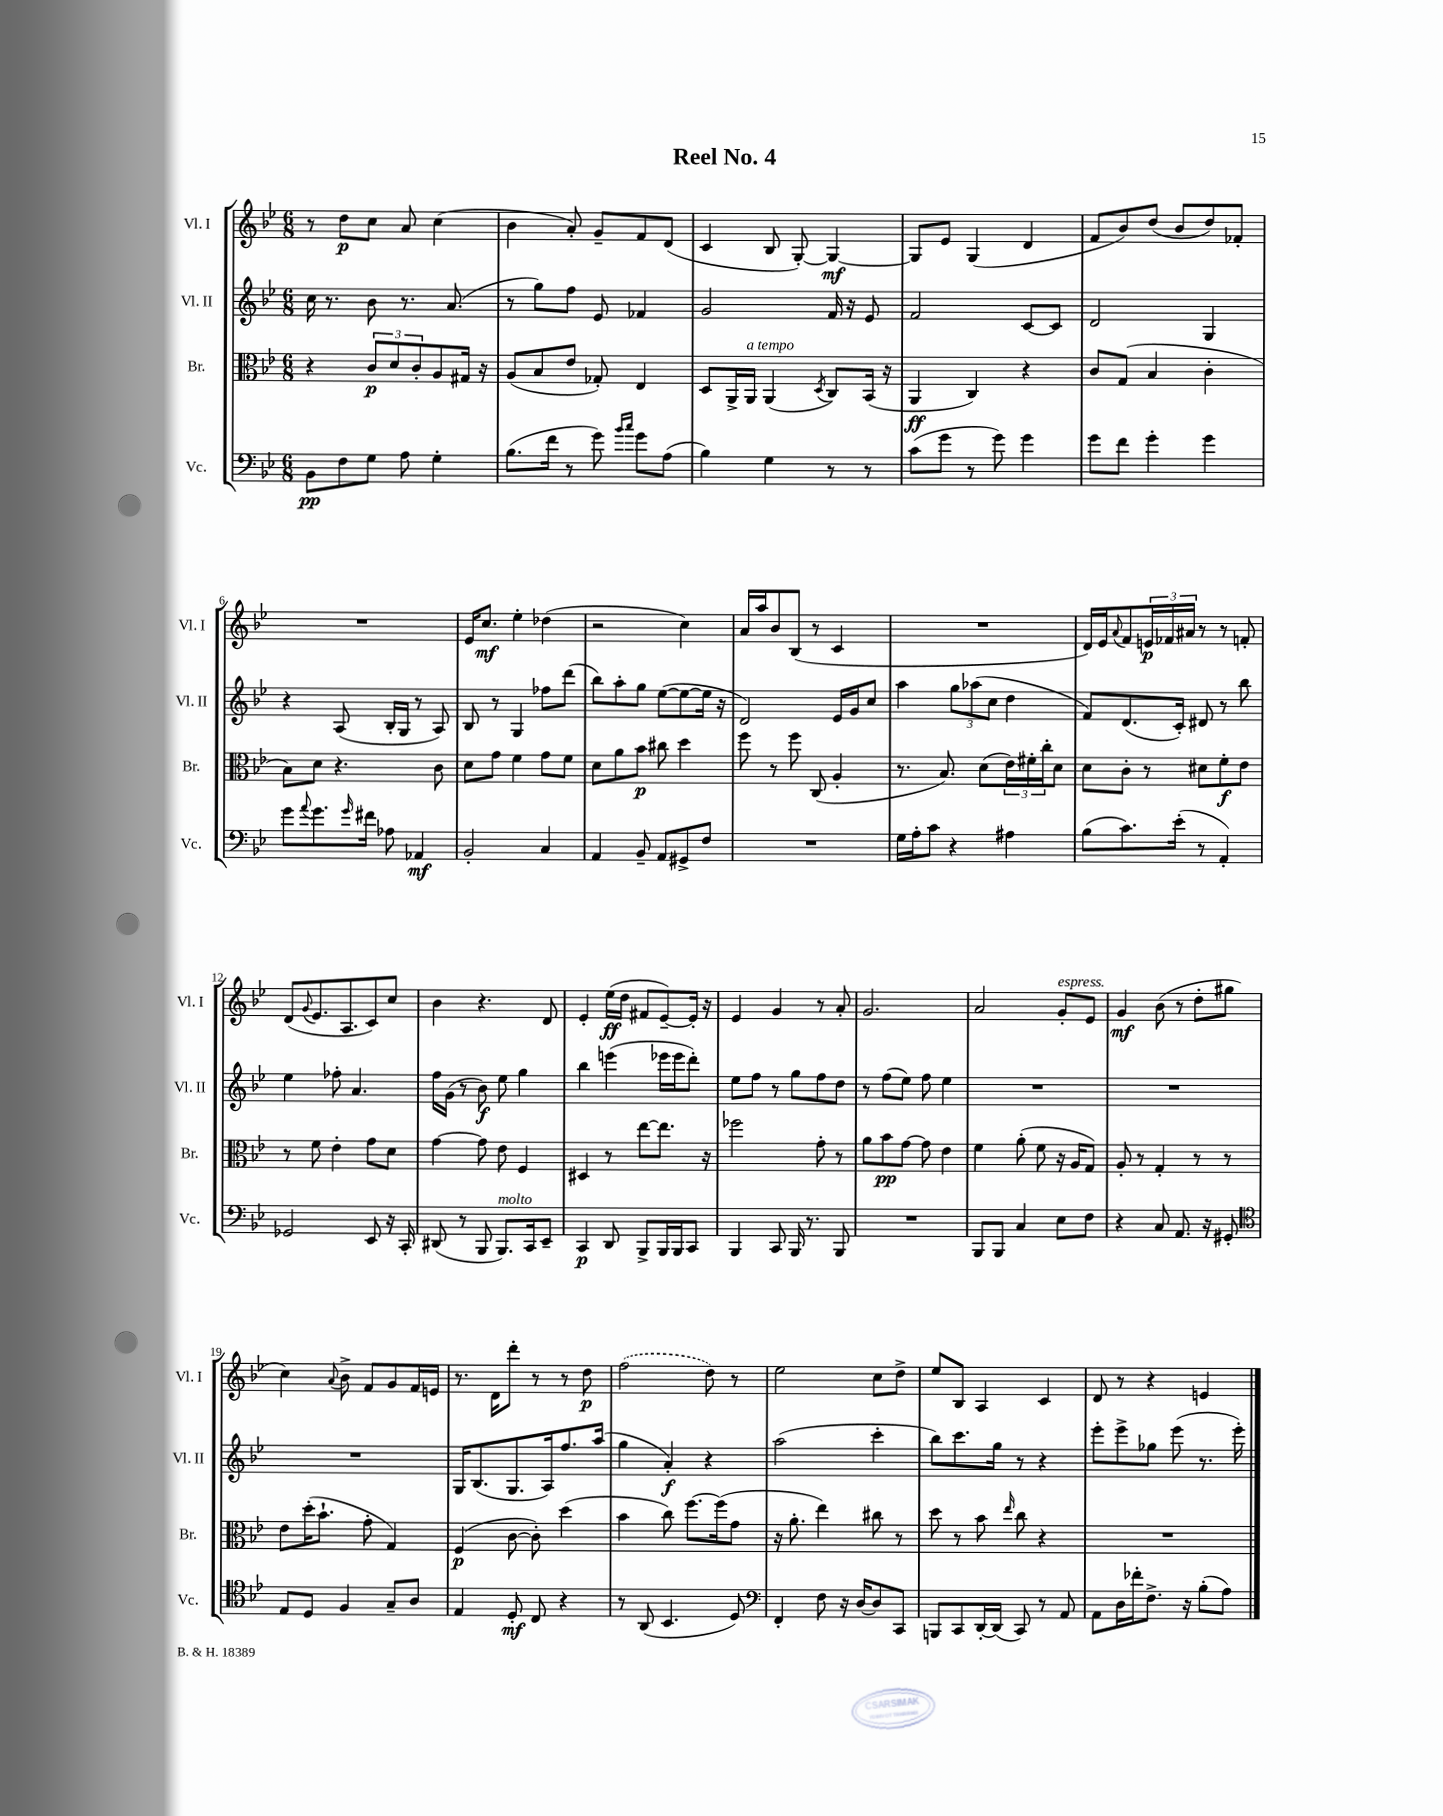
\header { title = "Reel No. 4" }
<<
\new StaffGroup <<
\new Staff = "s0" \with { instrumentName = "Vl. I" shortInstrumentName = "Vl. I" } {
    \clef treble \key bes \major \numericTimeSignature \time 6/8
    r8 d''8\p c''8 a'8 c''4( |
    bes'4 a'8-.) g'8-- f'8 d'8( |
    c'4 bes8 g8~-.) g4~\mf |
    g8 ees'8 g4( d'4 |
    f'8 bes'8) d''8( bes'8 d''8) fes'8-. |
    R2. |
    ees'16 c''8.\mf ees''4-. des''4( |
    r2 c''4) |
    a'16 a''16 bes'8 bes8( r8 c'4 |
    R2. |
    d'16) ees'16 \appoggiatura { a'8 } f'8 \tuplet 3/2 { e'16\p fes'16 ais'16 } r8 r8 f'8-. |
    d'8( \appoggiatura { g'8 } ees'8. a8. c'8) c''8 |
    bes'4 r4. d'8 |
    ees'4-. ees''16\ff( d''16 fis'8 ees'8~--) ees'16-. r16 |
    ees'4 g'4 r8 a'8-. |
    g'2. |
    a'2 g'8-.^\markup { \italic "espress." } ees'8 |
    g'4\mf bes'8( r8 d''8-. gis''8 |
    c''4) \appoggiatura { a'8 } bes'8-> f'8 g'8 f'16 e'16 |
    r8. d'16 d'''8-. r8 r8 d''8\p |
    \once \slurDashed f''2( d''8) r8 |
    ees''2 c''8 d''8-> |
    ees''8 bes8 a4 c'4 |
    d'8 r8 r4 e'4 \bar "|." |
}
\new Staff = "s1" \with { instrumentName = "Vl. II" shortInstrumentName = "Vl. II" } {
    \clef treble \key bes \major \numericTimeSignature \time 6/8
    c''16 r8. bes'8 r8. a'8.( |
    r8 g''8) f''8 ees'8 fes'4 |
    g'2 f'16 r16 ees'8 |
    f'2 c'8~ c'8 |
    d'2 g4 |
    r4 a8( bes16-. g16 r8 a8) |
    bes8 r8 g4 fes''8 d'''8( |
    bes''8) a''8-. g''8 ees''8~( ees''8~ ees''16 r16 |
    d'2) ees'16 g'16 c''8 |
    a''4 \tuplet 3/2 { g''8 aes''8( c''8 } d''4 |
    f'8) d'8.( c'16-.) dis'8 r8 bes''8 |
    ees''4 fes''8-. a'4. |
    f''16 g'16( r8 bes'8\f) ees''8 g''4 |
    bes''4 e'''4( ees'''16 ees'''16 d'''8-.) |
    ees''8 f''8 r8 g''8 f''8 d''8 |
    r8 f''8( ees''8) f''8 ees''4 |
    R2. |
    R2. |
    R2. |
    g16 bes8.( g8. a16) f''8. a''16( |
    g''4 a'4-.\f) r4 |
    a''2( c'''4-. |
    bes''8) c'''8. g''16 r8 r4 |
    ees'''8-. ees'''8-> ges''8 ees'''8( r8. ees'''16-.) \bar "|." |
}
\new Staff = "s2" \with { instrumentName = "Br." shortInstrumentName = "Br." } {
    \clef alto \key bes \major \numericTimeSignature \time 6/8
    r4 \tuplet 3/2 { c'8\p d'8 c'8-. } a8 gis16 r16 |
    a8( bes8 ees'8 ges8-.) ees4 |
    d8 a,16-> a,16^\markup { \italic "a tempo" } a,4( \acciaccatura { d8 } c8) bes,16( r16 |
    a,4\ff c4) r4 |
    c'8 g8( bes4 c'4-. |
    bes8) d'8 r4. c'8 |
    d'8 g'8 f'4 g'8 f'8 |
    d'8 a'8 bes'8\p cis''8 d''4 |
    f''8 r8 f''8 c8( a4-. |
    r8. bes8.) d'8( \tuplet 3/2 { ees'16) fis'16-. c''16-. } d'8 |
    d'8 c'8-. r8 dis'8 f'8-.\f ees'8 |
    r8 f'8 ees'4-. g'8 d'8 |
    g'4~ g'8 ees'8 f4 |
    dis4 r8 ees''8~ ees''8. r16 |
    fes''2 g'8-. r8 |
    a'8 bes'8\pp g'8~ g'8 ees'4 |
    f'4 a'8-.( f'8 r16 a16 g8) |
    a8-. r8 g4-. r8 r8 |
    ees'8 d''16-.( bes'8.-! g'8-. g4) |
    f4\p( c'8~ c'8-.) d''4( |
    bes'4 c''8) f''8.~ f''16( g'8 |
    r16 a'8.-. ees''4) cis''8 r8 |
    d''8 r8 bes'8 \grace { ees''16 } c''8 r4 |
    R2. \bar "|." |
}
\new Staff = "s3" \with { instrumentName = "Vc." shortInstrumentName = "Vc." } {
    \clef bass \key bes \major \numericTimeSignature \time 6/8
    bes,8\pp f8 g8 a8 g4-. |
    bes8.( f'16 r8 g'8) \grace { bes'16 c''16 } g'8 a8( |
    bes4) g4 r8 r8 |
    c'8( g'8 r8 g'8) g'4 |
    g'8 f'8 g'4-. g'4 |
    g'8 \appoggiatura { a'8 } g'8. \grace { g'16 } fis'16 aes8 aes,4\mf |
    bes,2-. c4 |
    a,4 bes,8-- a,8 gis,8-> f8 |
    R2. |
    g16 a16-. c'8 r4 ais4 |
    bes8( c'8.) ees'16-.( r8 a,4-.) |
    ges,2 ees,8 r16 c,16-. |
    dis,8( r8 bes,,8 bes,,8.^\markup { \italic "molto" }) c,16 ees,8-- |
    c,4\p d,8 bes,,8-> bes,,16 bes,,16 c,8 |
    bes,,4 c,8 bes,,16 r8. bes,,8 |
    R2. |
    bes,,8 bes,,8 c4 ees8 f8 |
    r4 c8 a,8. r16 gis,8-. |
    \clef tenor ees8 d8 f4 g8-- a8 |
    ees4 d8-.\mf c8 r4 |
    r8 a,8( bes,4. d8) |
    \clef bass f,4-. f8 r16 d16~ d8 c,8 |
    b,,8 c,8 d,16~-. d,16( c,8) r8 a,8 |
    a,8 d16 fes'16-. f8.-> r16 bes8-.( a8) \bar "|." |
}
>>
>>
